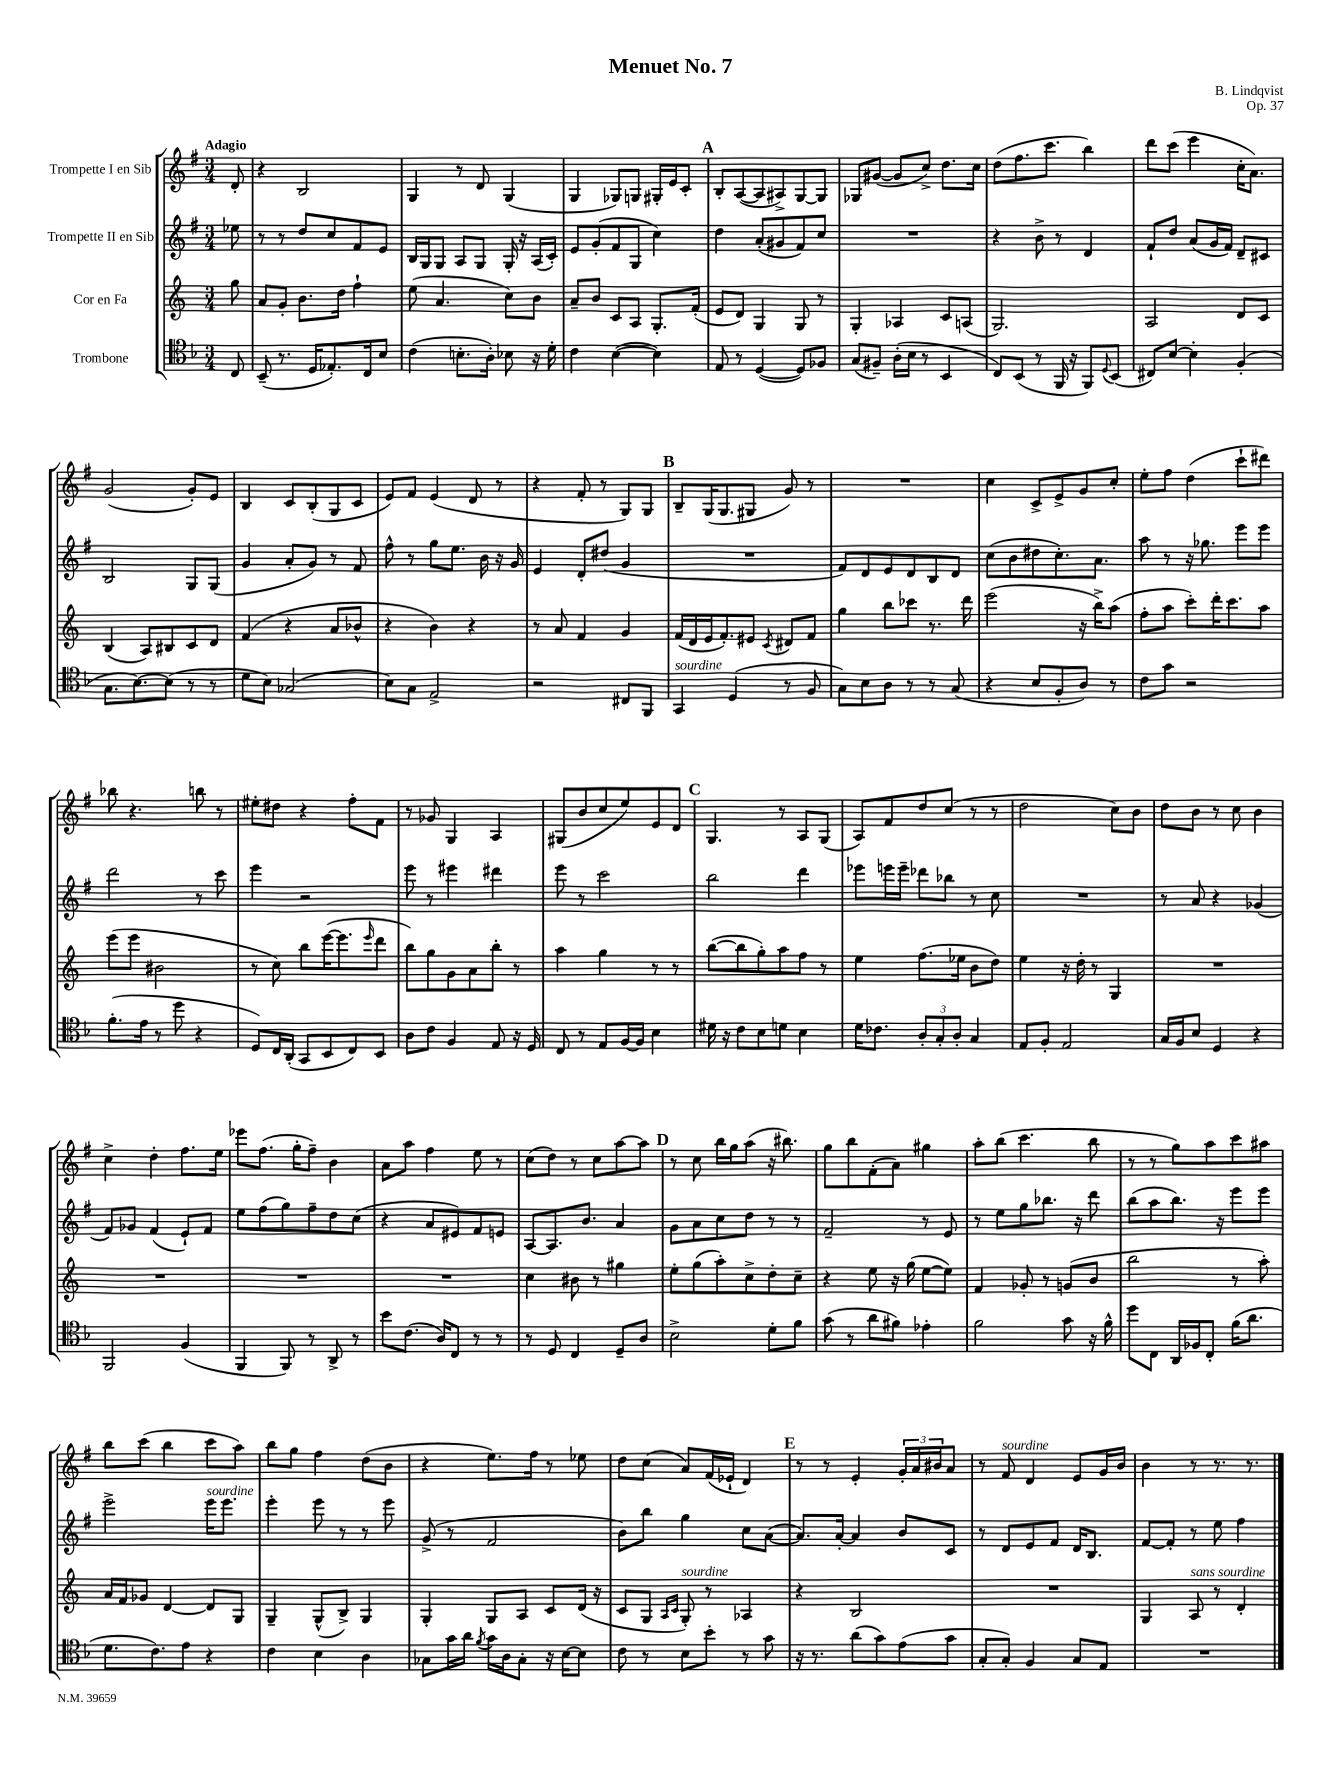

**kern	**kern	**kern	**kern
*staff4	*staff3	*staff2	*staff1
*clefC4	*clefG2	*clefG2	*clefG2
*k[b-]	*k[]	*k[f#]	*k[f#]
*M3/4	*M3/4	*M3/4	*M3/4
8C/	8gg\	8ee-\	8d'/
=	=	=	=
(8BB-~/	8a/L	8r	4r
8.r	8g'/J	8r	.
.	8.b\L	8dd/L	2B/
16D/LK	.	.	.
8.E-'/)	.	8cc/	.
.	16dd\Jk	.	.
.	4ff`\	8f#/	.
16C/k	.	.	.
8B-/J	.	8e/J	.
=	=	=	=
(4c\	(8ee\	16B/LL	4G/
.	.	16G/J	.
.	4.a/	8G/J	.
8.B'\L	.	8A/L	8r
.	.	8G/J	8d/
16A'\Jk)	.	.	.
8B-\	8cc\L)	16G'/	(4G/
.	.	16r	.
16r	8b\J	(16A/LL	.
16d'\	.	16c'/JJ)	.
=	=	=	=
4c\	8a~/L	8e/L	4G/
.	8b/J	(8g'/	.
([4B-\	8c/L	8f#/	8G-/L)
.	8A/J	8G/J	8G/J
4B-\])	8.G'/L	4cc\)	16G#'/LL
.	.	.	16e/J
.	.	.	8c'/J
.	(16f'/Jk	.	.
=	=	=	=
8E/	8e/L	4dd\	8B'/L
8r	8d/J)	.	([8A/
([4D/	4G/	(8a'/L	8A/]
.	.	8g#/	8A#^/)
8D/]L)	8G/	8f#/)	[8G/
8F-/J	8r	8cc/J	8G/]J
=	=	=	=
(8G/L	4G'/	2.r	8G-/L
8F#~/J)	.	.	([8g#/J
(16A'\LL	4A-/	.	8g#/]L
16B-\JJ	.	.	.
8r	.	.	8cc^/J)
4BB-/	8c/L	.	8.dd\L
.	(8A/J	.	.
.	.	.	16cc\Jk
=	=	=	=
8C/L)	2.G/)	4r	(8dd\L
(8BB-/J	.	.	8.ff#\
8r	.	8b^\	.
.	.	.	8.ccc\J
16FF/	.	8r	.
16r	.	.	.
8FF/L)	.	4d/	4bb\)
8qqD/	.	.	.
(8BB-/J	.	.	.
=	=	=	=
8C#/L)	2A/	8f#`/L	8ddd\L
[8B-/J	.	8dd/J	(8ccc\J
4B-'\]	.	(8a/L	4eee\
.	.	16g/L	.
.	.	16f#/JJ)	.
(4F'/	8d/L	8d~/L	16cc'\LK
.	.	.	8.a\J)
.	8c/J	8c#/J	.
=	=	=	=
8.G\L	(4B/	2B/	(2g/
[8.B-\)	.	.	.
.	8A/L)	.	.
(8B-\]J	8B#/	.	.
8r	8c/	8G/L	8g'/L)
8r	8d/J	(8G/J	8e/J
=	=	=	=
8d\L	(4f/	4g/	4B/
8B-\J)	.	.	.
(2G-/	4r	8a'/L	8c/L
.	.	8g/J)	(8B'/
.	8a/L	8r	8G/
.	8b-^^/J	8f#/	8c/J
=	=	=	=
8B-\L)	4r	8ff#^^\	8e/L)
8G\J	.	8r	8f#/J
2E^/	4b\)	8gg\L	(4e/
.	.	8.ee\J	.
.	4r	.	8d/
.	.	16b\	.
.	.	16r	8r
.	.	16g/	.
=	=	=	=
2r	8r	4e/	4r
.	8a/	.	.
.	4f/	8d'/L	8f#'/
.	.	(8dd#/J	8r
8C#/L	4g/	4g/	8G/L)
8FF/J	.	.	8G/J
=	=	=	=
4GG/	(16f/LL	2.r	8B~/L
.	16d/	.	.
.	16e/J	.	(16G/K
.	8.f'/)	.	8.G/
(4D/	.	.	.
.	8e#/J	.	8G#/J
.	8qc/	.	.
8r	8d#/L	.	8g/)
8F/	8f/J	.	8r
=	=	=	=
8G\L)	4gg\	8f#/L)	2.r
8B-\	.	8d/	.
8A\J	8bb\L	8e/	.
8r	8ccc-\J	8d/	.
8r	8.r	8B/	.
(8G/	.	8d/J	.
.	16ddd\	.	.
=	=	=	=
4r	(2eee\	(8cc\L	4cc\
.	.	8b\	.
8B-/L	.	8dd#\	8c^/L
8F'/	.	8.cc'\)	8e^/
8A/J)	16r	.	8g/
.	16bb^\LK)	8.a\J	.
8r	(8aa\J	.	8cc'/J
=	=	=	=
8c\L	8ff'\L	8aa\	8ee'\L
8g\J	8aa\J	8r	8ff#\J
2r	8ccc'\L)	16r	(4dd\
.	.	8.gg-\	.
.	16ddd'\K	.	.
.	8.ccc\	.	.
.	.	8eee\L	8ccc`\L
.	8aa\J	8eee\J	8ddd#\J)
=	=	=	=
(8.f'\L	(8eee\L	2ddd\	8bb-\
.	8eee\J	.	4.r
16e\Jk	.	.	.
8r	2b#\	.	.
8dd\	.	.	.
4r	.	8r	8bb\
.	.	8ccc\	8r
=	=	=	=
8D/L)	8r	4eee\	8ee#'\L
16C/L	8cc\)	.	8dd#\J
(16AA'/JJ	.	.	.
8GG/L	8bb\L	2r	4r
8BB-/	([16eee\K	.	.
.	8.eee\]	.	.
8C/)	.	.	8ff#'\L
.	16qqeee/	.	.
8BB-/J	8ddd\J	.	8f#\J
=	=	=	=
8A\L	8bb\L)	8eee\	8r
8c\J	8gg\	8r	8g-/
4F/	8g\	4eee#\	4G/
.	8a\	.	.
8E/	8bb'\J	4ddd#\	4A/
16r	8r	.	.
16D/	.	.	.
=	=	=	=
8C/	4aa\	8eee\	(8G#/L
8r	.	8r	8b/
8E/L	4gg\	2ccc\	8cc/
[16F/L	.	.	8ee/)
16F/]JJ	.	.	.
4B-\	8r	.	8e/
.	8r	.	8d/J
=	=	=	=
16d#\	([8bb\L	2bb\	4.G/
16r	.	.	.
8c\L	8bb\]	.	.
8B-\	8gg'\)	.	.
8d\J	8aa\	.	8r
4B-\	8ff\J	4ddd\	8A/L
.	8r	.	(8G/J
=	=	=	=
16d\LK	4ee\	8eee-\L	8A/L)
8.c-\J	.	.	.
.	.	16eee\L	8f#/
.	.	16eee~\JJ	.
12A'/L	(8.ff\L	8ddd-\L	8dd/
12G'/	.	.	.
.	.	8bb-\J	(8cc/J
12A'/J	.	.	.
.	16ee-\Jk	.	.
4G/	8b\L	8r	8r
.	8dd\J)	8cc\	8r
=	=	=	=
8E/L	4ee\	2.r	2dd\
8F'/J	.	.	.
2E/	16r	.	.
.	16dd'\	.	.
.	8r	.	.
.	4G/	.	8cc\L)
.	.	.	8b\J
=	=	=	=
16G/LL	2.r	8r	8dd\L
16F/J	.	.	.
8B-/J	.	8a/	8b\J
4D/	.	4r	8r
.	.	.	8cc\
4r	.	(4g-/	4b\
=	=	=	=
2FF/	2.r	8f#/L)	4cc^\
.	.	8g-/J	.
.	.	(4f#/	4dd'\
(4F/	.	8e`/L)	8.ff#\L
.	.	8f#/J	.
.	.	.	16ee\Jk
=	=	=	=
4FF/	2.r	8ee\L	8eee-\L
.	.	(8ff#\	(8.ff#\J
8FF/)	.	8gg\)	.
.	.	.	16gg'\LK
8r	.	8ff#~\	8ff#~\J)
8AA^/	.	8dd\	4b\
8r	.	(8cc\J	.
=	=	=	=
8b-\L	2.r	4r	8a\L
(8.c\J	.	.	8aa\J
.	.	8a/L	4ff#\
16A/LK)	.	.	.
8C/J	.	8e#/)	.
8r	.	8f#/	8ee\
8r	.	8e/J	8r
=	=	=	=
8r	4cc\	[8A/L	(8cc\L
8D/	.	8.A/]	8dd\J)
4C/	8b#\	.	8r
.	.	8.b/J	.
.	8r	.	8cc\L
8D~/L	4gg#\	4a/	[8aa\
8A/J	.	.	8aa\]J
=	=	=	=
2B-^\	8ee'\L	8g\L	8r
.	(8gg\	8a\	8cc\
.	8aa'\)	8cc\	16bb\LL
.	.	.	16gg\J
.	8cc^\	8dd\J	(8aa\J
8d'\L	8dd'\	8r	16r
.	.	.	8.bb#\)
8f\J	8cc~\J	8r	.
=	=	=	=
(8g\	4r	2f#~/	8gg\L
8r	.	.	8bb\
8a\L	8ee\	.	(8f#'\
8f#\J)	16r	.	8a\J)
.	(16gg\	.	.
4e-'\	[8ee\L	8r	4gg#\
.	8ee\]J)	8e/	.
=	=	=	=
2f\	4f/	8r	8aa'\L
.	.	8ee\L	(8bb\J
.	8g-'/	8gg\	4.ccc\
.	8r	8.bb-\J	.
8g\	(8g/L	.	.
.	.	16r	.
16r	8b/J	8ddd\	8bb\
16f^^\	.	.	.
=	=	=	=
8dd\L	2bb\	(8bb\L	8r
8C\J	.	8aa\	8r
16AA/LL	.	8.bb\J)	8gg\L)
16F-/J	.	.	.
8C'/J	.	.	8aa\
.	.	16r	.
(16f\LK	8r	8eee\L	8ccc\
8.a\J	.	.	.
.	8aa'\)	8eee\J	8aa#\J
=	=	=	=
8.d\L	16a/LL	2eee^\	8bb\L
.	16f/J	.	.
.	8g-/J	.	(8ccc\J
8.c\)	.	.	.
.	[4d/	.	4bb\
8e\J	.	.	.
4r	8d/]L	16eee\LK	8ccc\L
.	.	8.eee\J	.
.	8G/J	.	8aa\J)
=	=	=	=
4c\	4G~/	4eee'\	8bb\L
.	.	.	8gg\J
4B-\	(8G^^/L	8eee\	4ff#\
.	8B^/J)	8r	.
4A\	4G/	8r	(8dd\L
.	.	8eee\	8b\J
=	=	=	=
8G-\L	4G'/	(8g^/	4r
16g\L	.	8r	.
16a\JJ	.	.	.
8qf/	.	.	.
16g\LL	8G/L	2f#/	8.ee\L)
16A\J	.	.	.
8G-'\J	8A/J	.	.
.	.	.	16ff#\Jk
16r	8c/L	.	8r
[16B-\LK	.	.	.
8B-\]J	(16d/Jk	.	8ee-\
.	16r	.	.
=	=	=	=
8c\	8c/L	8b\L)	8dd\L
8r	8G/J	8bb\J	(8cc\J
.	16qqA/LL	.	.
.	16qqc/JJ	.	.
8B-\L	8G'/)	4gg\	8a/L)
8b-'\J	8r	.	(16f#/L
.	.	.	16e-`/JJ
8r	4A-/	8cc\L	4d/)
8g\	.	([8a\J	.
=	=	=	=
16r	4r	8.a/]L)	8r
8.r	.	.	.
.	.	.	8r
.	.	[16a'/Jk	.
(8a\L	2B/	4a/]	4e'/
8g\)	.	.	.
(8e\	.	8b/L	24g'/LL
.	.	.	24a/
.	.	.	24b#/J
8g\J	.	8c/J	8a/J
=	=	=	=
8G'/L	2.r	8r	8r
8G'/J)	.	8d/L	8f#/
4F/	.	8e/	4d/
.	.	8f#/J	.
8G/L	.	16d/LK	8e/L
.	.	8.B/J	.
8E/J	.	.	16g/L
.	.	.	16b/JJ
=	=	=	=
2.r	4G/	[8f#/L	4b\
.	.	8f#'/]J	.
.	8A/	8r	8r
.	8r	8ee\	8.r
.	4d'/	4ff#\	.
.	.	.	8.r
==	==	==	==
*-	*-	*-	*-
